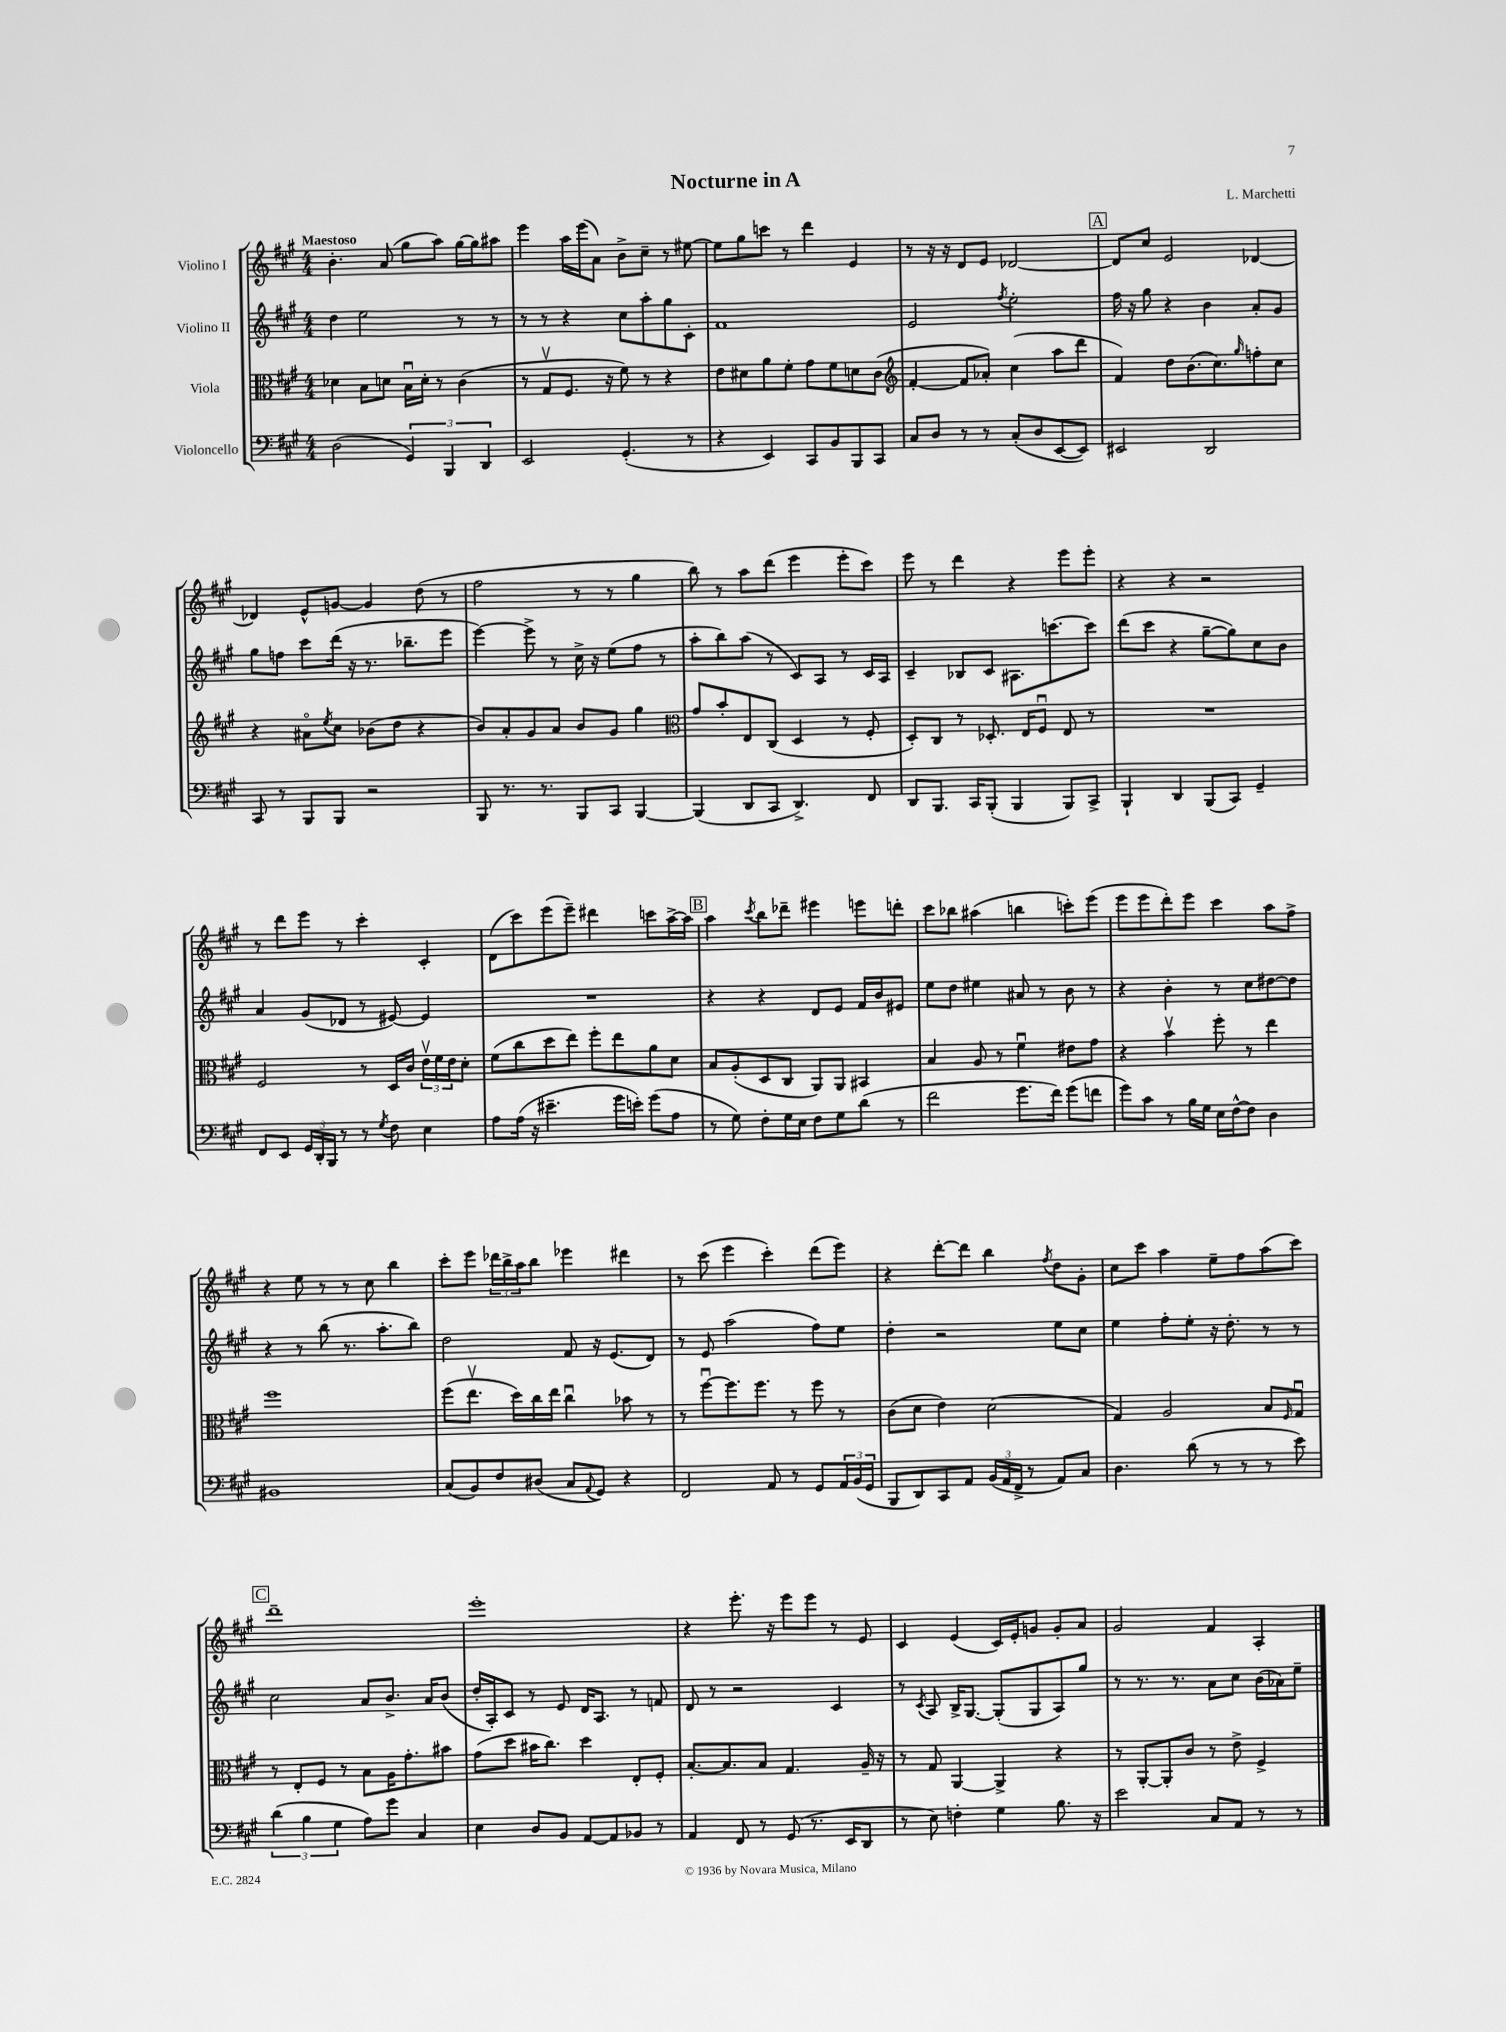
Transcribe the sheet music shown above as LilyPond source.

\header { title = "Nocturne in A" composer = "L. Marchetti" }
<<
\new StaffGroup <<
\new Staff = "s0" \with { instrumentName = "Violino I" } {
    \clef treble \key a \major \numericTimeSignature \time 4/4 \tempo "Maestoso"
    b'4.-. a'8( gis''8 a''8) gis''16~ gis''16 ais''8 |
    e'''4 a''16 e'''16( a'8) b'8-> cis''8-- r8 eis''8~ |
    eis''8 gis''8 c'''8 r8 d'''4 e'4 |
    r8 r16 r16 d'8 e'8 des'2~ |
    \mark \markup { \box "A" } des'8 cis''8 e'2 des'4~ |
    des'4 e'8-^ g'8~ g'4 d''8( r8 |
    fis''2 r8 r8 gis''4 |
    b''8) r8 a''8 d'''8( e'''4 e'''8-. cis'''8) |
    e'''8 r8 d'''4 r4 e'''8 e'''8-. |
    r4 r4 r2 |
    r8 d'''8 e'''8 r8 cis'''4-. cis'4-. |
    d'8( cis'''8) e'''8( e'''8--) dis'''4 c'''8 a''16~-> a''16 |
    \mark \markup { \box "B" } a''4 \acciaccatura { cis'''8 } b''8 des'''8-- eis'''4 e'''8 d'''8-. |
    cis'''8 bes''8 ais''4( b''4 c'''8-.) e'''8( |
    e'''8 e'''8 d'''8-.) e'''8 cis'''4 a''8 fis''8-> |
    r4 e''8 r8 r8 cis''8 b''4 |
    cis'''8-. e'''8 \tuplet 3/2 { des'''16 b''16-> a''16 } b''8 ees'''4 dis'''4 |
    r8 cis'''8( e'''4 cis'''4-.) d'''8( e'''8) |
    r4 d'''8~-. d'''8 b''4 \acciaccatura { fis''8 } d''8 gis'8-. |
    cis''8 cis'''8 a''4 e''8-- fis''8 a''8( cis'''8) |
    \mark \markup { \box "C" } d'''1-- |
    e'''1-. |
    r4 e'''8.-. r16 e'''8 e'''8 r8 e'8 |
    cis'4 e'4( cis'16) e'16-. g'8 g'8-. a'8 |
    gis'2 fis'4 a4-. \bar "|." |
}
\new Staff = "s1" \with { instrumentName = "Violino II" } {
    \clef treble \key a \major \numericTimeSignature \time 4/4
    d''4 e''2 r8 r8 |
    r8 r8 r4 cis''8 a''8-. gis''8 cis'8-. |
    fis'1 |
    e'2 \acciaccatura { fis''8 } e''2-. |
    \mark \markup { \box "A" } fis''16 r16 gis''8 r4 b'4 a'8-. gis'8 |
    gis''8 f''8 cis'''8 d'''16( r16 r8. bes''8.-- e'''8 |
    e'''4~) e'''8-> r8 cis''16-> r16 e''8( fis''8 r8 |
    a''8-. b''8) a''8( r8 cis'8) a8 r8 cis'16 a16 |
    cis'4-- bes8 cis'8 ais8. c'''8.~ c'''8 |
    d'''8( cis'''8 r4 gis''8~-- gis''8) cis''8 b'8 |
    a'4 gis'8( des'8 r8 eis'8~) eis'4 |
    R1 |
    \mark \markup { \box "B" } r4 r4 d'8 e'8 fis'16 b'16 eis'8 |
    e''8 d''8 eis''4 ais'8 r8 b'8 r8 |
    r4 b'4-. r8 cis''8 dis''8~ dis''8 |
    r4 r8 b''8( r8. a''8.-. b''8) |
    d''2 fis'8 r16 e'8.( d'8) |
    r8 e'8 a''2( fis''8) e''8 |
    d''4-. r2 e''8 cis''8 |
    e''4 fis''8-. e''8-. r16 d''8.-. r8 r8 |
    \mark \markup { \box "C" } cis''2 a'8 b'8.-> a'16 b'8( |
    d''16-. a16-.) cis'8 r8 e'8 d'16 a8. r8 f'8 |
    d'8 r8 r2 cis'4 |
    r8 \acciaccatura { cis'8 } a8 b16-> gis8.~ gis8-.( gis8 a8) gis''8 |
    r8 r8. r8. a'8 cis''8 b'16( aes'16) e''8-- \bar "|." |
}
\new Staff = "s2" \with { instrumentName = "Viola" } {
    \clef alto \key a \major \numericTimeSignature \time 4/4
    des'4 b8 d'8 b16\downbow d'16-. r8 cis'4( |
    r8 gis8\upbow fis8. r16 fis'8) r8 r4 |
    e'8 dis'8 a'8 fis'8-. gis'8 fis'8 d'8 cis'8( |
    \clef treble fis'4~-. fis'8 aes'8-.) cis''4( a''8 d'''8 |
    \mark \markup { \box "A" } fis'4) d''8 b'8.( cis''8.) \grace { gis''16 } f''8-. cis''8 |
    r4 ais'8\flageolet \acciaccatura { e''8 } cis''8 bes'8( d''8 r4 |
    b'8) a'8-. gis'8 a'8 b'8 gis'8 gis''4 |
    \clef alto gis'8 b'8-. e8 cis8( d4 r8 fis8-. |
    d8-.) cis8 r8 des8.-. e16 fis8\downbow e8 r8 |
    R1 |
    fis2 r8 d16 cis'16 \tuplet 3/2 { e'16\upbow fis'16 e'16 } d'8-. |
    fis'8( cis''8 d''8 e''8) fis''8-. e''8 a'8 d'8 |
    \mark \markup { \box "B" } b8 a8-.( d8 cis8 a,8) a,8 bis,4 |
    b4 a8 r8 fis'4\downbow eis'8 gis'8 |
    r4 b'4\upbow fis''8-. r8 e''4 |
    fis''1 |
    fis''8( e''8.\upbow d''16) cis''16 e''16 cis''4\downbow bes'8 r8 |
    r8 fis''8~\downbow fis''8. fis''8. r8 fis''8 r8 |
    cis'8( d'8 e'4) d'2( |
    gis4) a2 b8 \grace { fis16 } gis8\downbow |
    \mark \markup { \box "C" } r8 e8-. fis8 r8 b8 a16 gis'8.-. bis'8 |
    gis'8( d''8 bis'16 cis''8.) d''4 e8-. fis8-. |
    b8.~-. b8. b8 gis4. a16-- r16 |
    r8 gis8 a,4~ a,4-> r4 |
    r8 a,8~-. a,8-. cis'8 r8 e'8-> fis4-> \bar "|." |
}
\new Staff = "s3" \with { instrumentName = "Violoncello" } {
    \clef bass \key a \major \numericTimeSignature \time 4/4
    d2( \tuplet 3/2 { gis,4) b,,4 d,4 } |
    e,2 gis,4.-.( r8 |
    r4 e,4) cis,8 b,8 b,,8 cis,8 |
    cis8 d8 r8 r8 cis8-.( d8 e,8~ e,8) |
    \mark \markup { \box "A" } eis,2 d,2 |
    cis,8 r8 b,,8 b,,8 r2 |
    b,,8 r8. r8. b,,8 cis,8 b,,4~ |
    b,,4( d,8 cis,8 d,4.->) fis,8 |
    d,8 b,,8. cis,16 b,,8-.( b,,4 b,,8) cis,8-> |
    b,,4-! d,4 b,,8( cis,8) gis,4-- |
    fis,8 e,8 \tuplet 3/2 { gis,16 d,16-. b,,16 } r8 r8 \acciaccatura { gis8 } fis8 e4 |
    a8 a16( r16 eis'4.-- gis'16 e'16-.) gis'8( a8 |
    \mark \markup { \box "B" } r8 gis8) fis8-. gis16 e16 fis8 gis8 d'8( r8 |
    fis'2 gis'8. fis'16) gis'8( f'8 |
    gis'8) cis'8 r8 b16 gis16 e16 fis16~-^ fis8 d4 |
    bis,1 |
    cis8( b,8) fis8 dis8( cis8 \appoggiatura { a,8 } gis,8) r4 |
    fis,2 a,8 r8 gis,8 \tuplet 3/2 { a,16 b,16( gis,16 } |
    b,,8 d,8) cis,8 a,8 \tuplet 3/2 { b,16( a,16 fis,16-> } r8 a,8) cis8 |
    d4. d'8( r8 r8 r8 e'8) |
    \mark \markup { \box "C" } \tuplet 3/2 { d'4( b4 gis4 } a8) gis'8 cis4 |
    e4 d8 b,8 a,8~ a,8 bes,8 r8 |
    a,4 fis,8 r8 gis,8( r8. e,16 d,8 |
    r8 e8) f4-. gis4 b8. r16 |
    e'2 cis8 a,8 r8 r8 \bar "|." |
}
>>
>>
\layout { \context { \Score \remove "Bar_number_engraver" } }
